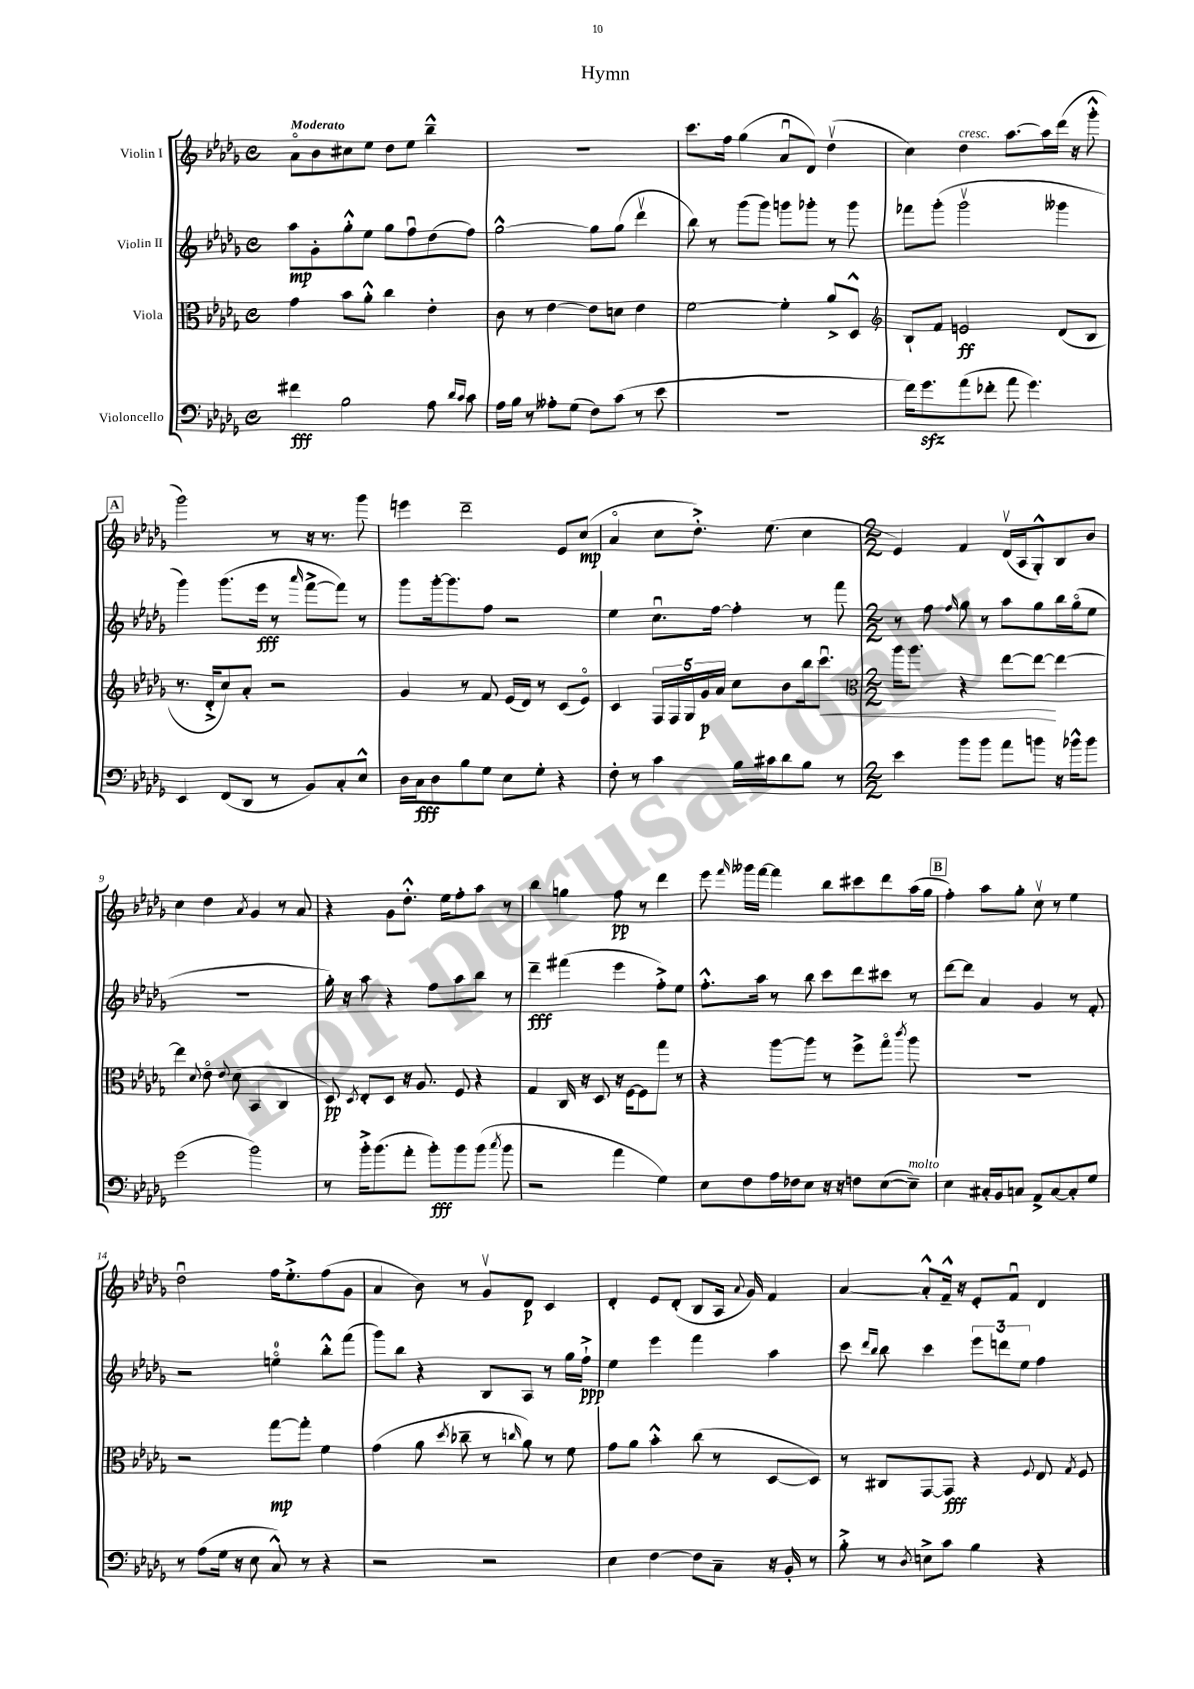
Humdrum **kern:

**kern	**kern	**kern	**kern
*staff4	*staff3	*staff2	*staff1
*clefF4	*clefC3	*clefG2	*clefG2
*k[b-e-a-d-g-]	*k[b-e-a-d-g-]	*k[b-e-a-d-g-]	*k[b-e-a-d-g-]
*M4/4	*M4/4	*M4/4	*M4/4
*met(c)	*met(c)	*met(c)	*met(c)
4f#	4g-	8aa-	8a-o
.	.	8g-'	8b-
2B-	8b-	8gg-'^^	8cc#
.	8a-'^^	8ee-	8ee-
.	4cc	8gg-	8dd-
.	.	8ffu	8ee-
8A-	4e-'	(8dd-	4bb-~^^
16qqd-	.	.	.
16qqc	.	.	.
8c	.	8ff)	.
=	=	=	=
16A-	8c	[2gg-^^	1r
16B-	.	.	.
8r	8r	.	.
8A--'	[4e-	.	.
(8G-	.	.	.
8F)	8e-]	8gg-]	.
(8c	8d	(8gg-	.
8r	4e-	4ddd-v	.
8e-	.	.	.
=	=	=	=
1r	[2f	8bb-)	8.ccc
.	.	8r	.
.	.	.	16ff
.	.	(8ggg-	(4gg-
.	.	8ggg-)	.
.	4f']	8ggg	8a-u
.	.	8ggg-'	8d-)
.	8a-^	8r	(4dd-v
.	8D-^^	8ggg-	.
=	=	=	=
*	*clefG2	*	*
16f)	8B-`	8fff-	4cc)
8.g-	.	.	.
.	8f	(8ggg-'	.
(8a-	2e	2ggg-v	4dd-
8f-'	.	.	.
8a-	.	.	[8.aa-
4.g-)	.	.	.
.	.	.	16aa-]
.	(8d-	4ggg--	(16ddd-
.	.	.	16r
.	8B-	.	8ggg-'^^
=	=	=	=
4EE-	8.r	4ggg-)	2ggg-)
.	16d-'^	.	.
(8FF	8cc)	(8.ggg-	.
8DD-	8a-'	.	.
.	.	16eee-	.
8r	2r	8r	8r
.	.	16qqaaa-	.
8BB-)	.	[8fff^	16r
.	.	.	8.r
8C'	.	8fff])	.
8E-^^	.	8r	8ggg-
=	=	=	=
16D-	4g-	8ggg-	4eee
16C	.	.	.
8D-	.	[16ggg-'	.
.	.	8.ggg-]	.
8B-	8r	.	2ddd-~
8G-	8f	8ff	.
8E-	(16e-	2r	.
.	16d-)	.	.
8G-'	8r	.	.
4r	(8c	.	8e-
.	8e-o)	.	(8cc
=	=	=	=
8F'	4c	4ee-	4a-o
8r	.	.	.
4c	20F	8.ccu	8cc
.	20F	.	.
.	20G-	.	.
.	.	.	8.dd-'^)
.	20g-	.	.
.	.	[16ff	.
.	20a-	.	.
16B-	8cc	4ff']	.
16c#	.	.	(8.ee-
8d-	8b-	.	.
8B-	16bb-	8r	4cc
.	8.cccu	.	.
8r	.	8fff	.
=	=	=	=
*	*clefC3	*	*
*M2/2	*M2/2	*M2/2	*M2/2
4e-	16aa-	8r	4e-)
.	8.aa-	.	.
.	.	8ff	.
.	.	16qqff	.
8b-	4r	8gg-	4f
8b-	.	8r	.
8a-	[8ee-	8aa-	(16d-v
.	.	.	16A-
8b	8ee-_	8gg-	8G-'^^)
16r	4ee-_	16bb-	8B-
16b-^^	.	(16gg-o	.
8b-	.	8ee-	8b-
=	=	=	=
(2g-	4ee-]	1r	4cc
.	8qqd-	.	.
.	8e-o	.	4dd-
.	8qqe-	.	.
.	(8d-	.	.
.	.	.	8qa-
2b-)	4BB-	.	4g-
.	4C	.	8r
.	.	.	8a-
=	=	=	=
8r	8D-)	16gg-')	4r
.	.	16r	.
.	8qD-	.	.
16b-'^	8E-'	8aa-	.
(8.b-	.	.	.
.	8D-	4r	8g-
8a-'	16r	.	8.dd-'^^
.	8.A-	.	.
8b-')	.	8ff	.
.	.	.	16ee-
8b-	8F	8aa-	8ff'
(8b-	4r	8bb-	8aa-
8qcc	.	.	.
8b-	.	8r	8r
=	=	=	=
2r	4G-	4ddd-~	4bb-
.	16C	(4fff#	4gg
.	16r	.	.
.	8D-	.	.
4a-	16r	4eee-	8ff
.	[16F	.	.
.	8F]	.	8r
4G-)	8gg-	8ff'^)	4ddd-
.	8r	8ee-	.
=	=	=	=
8E-	4r	8.ff'^^	8eee-
.	.	.	16qqfff
8F	.	.	16ggg--
.	.	16aa-	[16fff
16A-	[8aa-	8r	4fff]
16F-	.	.	.
8E-	8aa-]	8bb-	.
16r	8r	8ccc	8bb-
16r	.	.	.
8F	8ff^	8ddd-	8ccc#
([8E-	8gg-o	8ccc#	8ddd-
.	8qccc	.	.
8E-~])	8aa-	8r	(16aa-
.	.	.	16gg-
=	=	=	=
4E-	1r	[8ddd-	4ff')
.	.	8ddd-]	.
16C#'	.	4a-	8aa-
16BB-	.	.	.
8C	.	.	8gg-'
8AA-^	.	4g-	8ccv
[8C	.	.	8r
8C']	.	8r	4ee-
8G-	.	8f'	.
=	=	=	=
8r	2r	2r	2dd-u
(8A-	.	.	.
16G-	.	.	.
16r	.	.	.
8E-	.	.	.
8C^^)	[8gg-	4eeo	16ff
.	.	.	8.ee-'^
8r	8gg-']	.	.
4r	4f	8bb-'^^	(8ff
.	.	(8fff	8g-
=	=	=	=
2r	(4g-	8ggg-)	4a-
.	.	8bb-	.
.	8a-	4r	8b-)
.	8qdd-	.	.
.	8cc-~	.	8r
2r	8r	8B-	8g-v
.	16qqcc	.	.
.	8a-)	8A-	8d-
.	8r	8r	4c
.	8f	16gg-	.
.	.	16ff`^	.
=	=	=	=
4E-	8g-	4ee-	4d-'
.	8a-	.	.
[4F	4b-'^^	4eee-	8e-
.	.	.	(8d-'
8F]	(8cc	4fff	8B-
8C~	8r	.	16A-
.	.	.	8qqa-
.	.	.	16g-)
16r	[8D-	4aa-	4f
16BB-'	.	.	.
8r	8D-])	.	.
=	=	=	=
8B-'^	8r	8ccc	[4a-
.	.	16qqddd-	.
.	.	16qqbb-	.
8r	8C#	8bb-	.
8qD-	.	.	.
8E^	[8GG-	4ccc	8a-'^^]
8c	8GG-]	.	16f~^^
.	.	.	16r
4B-	4r	12eee-	8e-'
.	.	12ddd	.
.	.	.	8fu
.	.	12ee-	.
.	8qqF	.	.
4r	8E-	4ff	4d-
.	8qG-	.	.
.	8F	.	.
==	==	==	==
*-	*-	*-	*-
